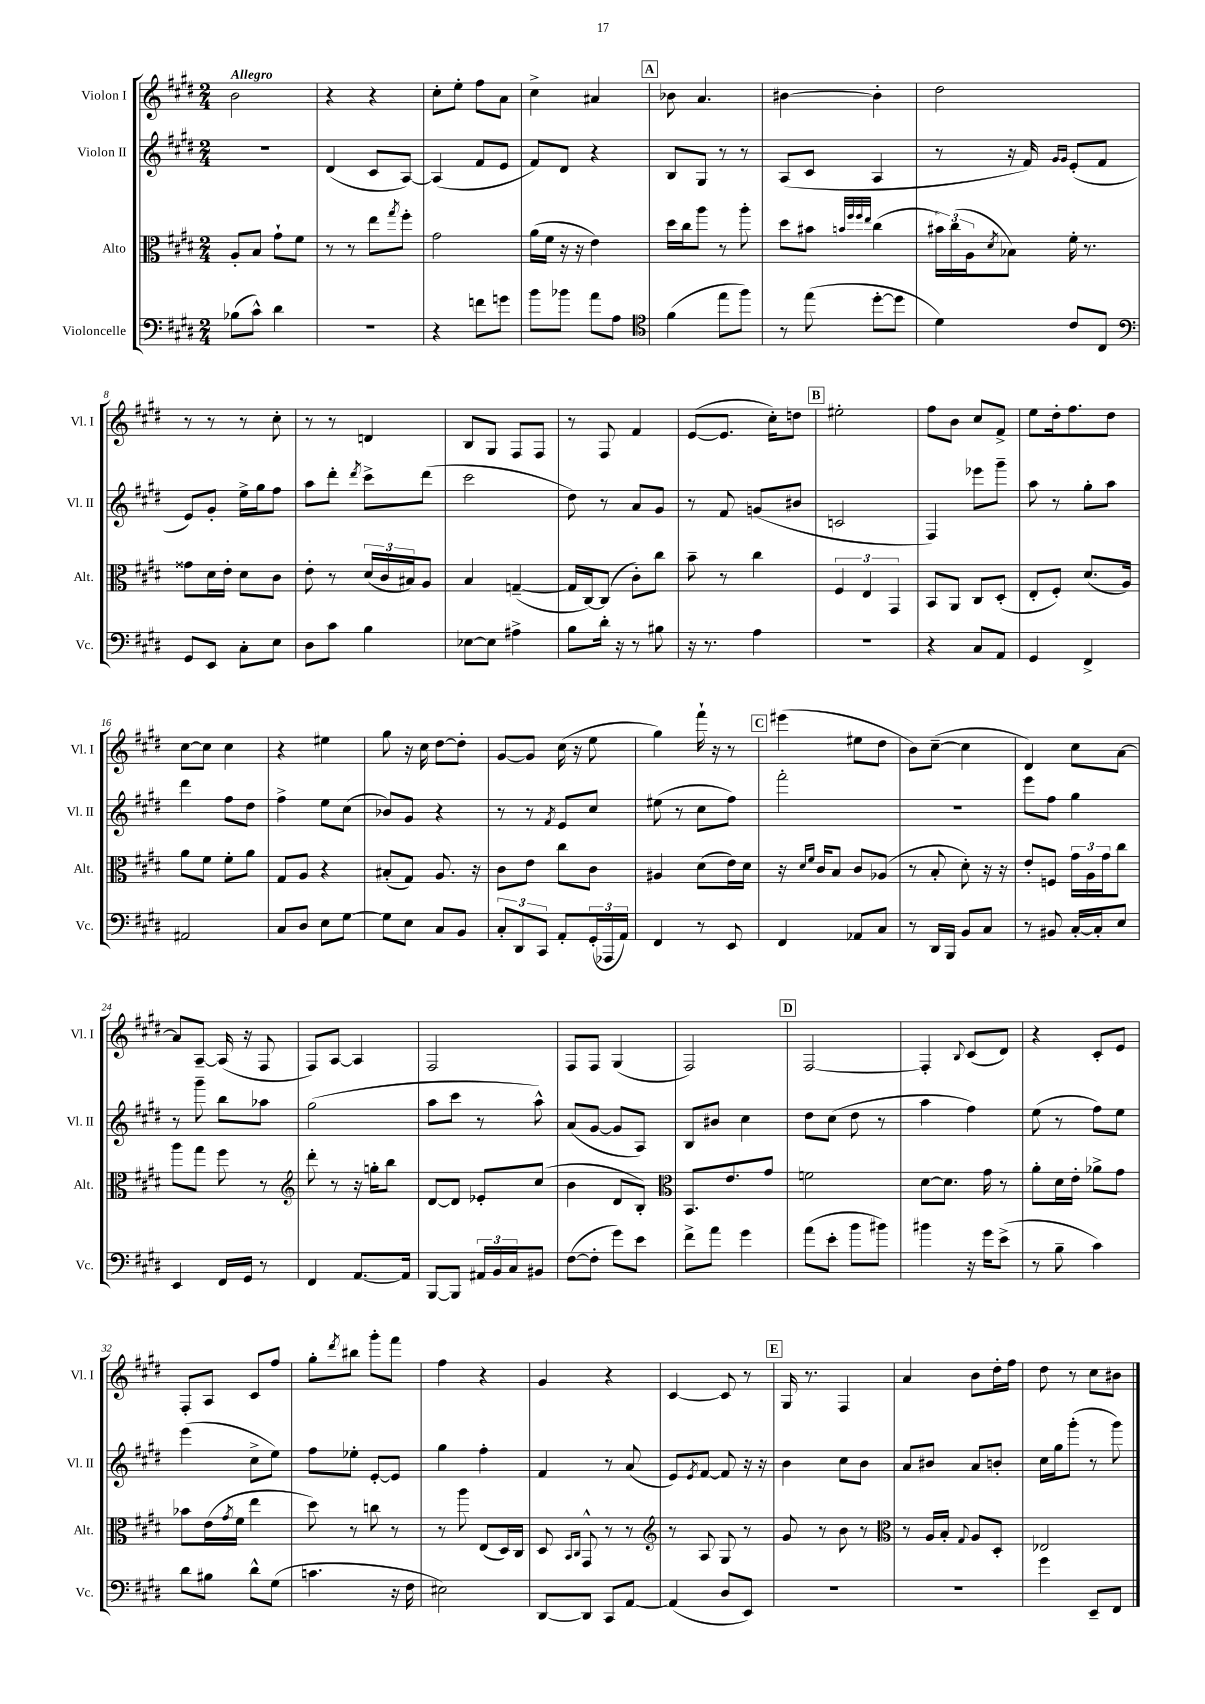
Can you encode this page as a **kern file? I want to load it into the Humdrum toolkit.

**kern	**kern	**kern	**kern
*staff4	*staff3	*staff2	*staff1
*clefF4	*clefC3	*clefG2	*clefG2
*k[f#c#g#d#]	*k[f#c#g#d#]	*k[f#c#g#d#]	*k[f#c#g#d#]
*M2/4	*M2/4	*M2/4	*M2/4
(8B-\L	8A'/L	2r	2b\
8c#^^\J)	8B/J	.	.
4d#\	8g#`\L	.	.
.	8f#\J	.	.
=	=	=	=
2r	8r	(4d#/	4r
.	8r	.	.
.	8ee\L	8c#/L	4r
.	8qgg#/	.	.
.	8ff#'\J	[8A/J)	.
=	=	=	=
4r	2g#\	(4A/]	8cc#'\L
.	.	.	8ee'\J
8f\L	.	8f#/L	8ff#\L
8g\J	.	8e/J	8a\J
=	=	=	=
8b\L	(16a\LL	8f#/L)	4cc#^\
.	16f#\JJ	.	.
8b-\J	16r	8d#/J	.
.	16r	.	.
8a\L	4e\)	4r	4a#/
8A\J	.	.	.
=	=	=	=
*clefC4	*	*	*
(4f#\	16dd#\LL	8B/L	8b-\
.	16cc#\J	.	.
.	8aa\J	8G#/J	4.a/
8ee\L	8r	8r	.
8ff#\J)	8aa'\	8r	.
=	=	=	=
8r	8dd#\L	(8A/L	[4b#\
(8ee\	8b#\J	8c#/J	.
.	32qqb/LLL	.	.
.	32qqff#/	.	.
.	32qqff#/	.	.
.	32qqee/JJJ	.	.
[8dd#'\L	(4cc#\	4A/	4b#'\]
8dd#\]J	.	.	.
=	=	=	=
4d#\)	24b#\LL)	8r	2dd#\
.	(24cc#\	.	.
.	24A\J	.	.
.	8qd#/	.	.
.	8B-\J)	16r	.
.	.	16f#/)	.
.	.	16qqg#/LL	.
.	.	16qqg#/JJ	.
8c#/L	16f#'\	(8e'/L	.
.	8.r	.	.
8C#/J	.	8f#/J	.
=	=	=	=
*clefF4	*	*	*
8GG#/L	8g##\L	8e/L)	8r
8EE/J	16d#\L	8g#'/J	8r
.	16e'\JJ	.	.
8C#'\L	8d#\L	16ee^\LL	8r
.	.	16gg#\J	.
8E\J	8c#\J	8ff#\J	8cc#'\
=	=	=	=
8D#\L	8e'\	8aa\L	8r
8c#\J	8r	8ddd#'\J	8r
.	.	8qddd#/	.
4B\	(24d#/LL	8ccc#^\L	4d/
.	24c#/	.	.
.	24B#/J)	.	.
.	8A/J	(8ddd#\J	.
=	=	=	=
[8E-\L	4B/	2ccc#\	8B/L
8E-\]J	.	.	8G#/J
4A#^\	([4G~/	.	8F#/L
.	.	.	8F#/J
=	=	=	=
8B\L	16G/]LL	8dd#\)	8r
.	[16C#/J)	.	.
16d#'\Jk	(8C#/]J	8r	8F#/
16r	.	.	.
8r	8c#'\L)	8a/L	4f#/
8B#\	8cc#\J	8g#/J	.
=	=	=	=
16r	8b~\	8r	([8e/L
8.r	.	.	.
.	8r	8f#/	8.e/]J
4A\	4cc#\	(8g/L	.
.	.	.	16cc#'\LK)
.	.	8b#/J	8dd\J
=	=	=	=
2r	6F#/	2c/	2ee#'\
.	6E/	.	.
.	6GG#/	.	.
=	=	=	=
4r	8BB/L	4F#/)	8ff#\L
.	8AA/J	.	8b\J
8C#/L	8C#/L	8eee-\L	8cc#/L
8AA/J	(8D#'/J	8ggg#~\J	8f#^/J
=	=	=	=
4GG#/	8E'/L	8aa\	8ee\L
.	8F#'/J)	8r	16dd#'\k
.	.	.	8.ff#\
4FF#^/	(8.d#/L	8gg#'\L	.
.	.	8aa\J	8dd#\J
.	16A/Jk)	.	.
=	=	=	=
2AA#/	8a\L	4ddd#\	[8cc#\L
.	8f#\J	.	8cc#\]J
.	8f#'\L	8ff#\L	4cc#\
.	8a\J	8dd#\J	.
=	=	=	=
8C#/L	8G#/L	4ff#^\	4r
8D#/J	8A/J	.	.
8E\L	4r	8ee\L	4ee#\
[8G#\J	.	(8cc#\J	.
=	=	=	=
8G#\]L	(8B#'/L	8b-/L)	8gg#\
8E\J	8G#/J)	8g#/J	16r
.	.	.	16cc#\
8C#/L	8.A/	4r	[8dd#\L
8BB/J	.	.	8dd#'\]J
.	16r	.	.
=	=	=	=
12C#'/L	8c#\L	8r	[8g#/L
12DD#/	.	.	.
.	8e\J	8r	8g#/]J
12CC#/J	.	.	.
.	.	8qf#/	.
8AA'/L	8cc#\L	8e/L	(16cc#\
.	.	.	16r
(24GG#'/L	8c#\J	8cc#/J	8ee\
24AAA-/	.	.	.
24AA/JJ)	.	.	.
=	=	=	=
4FF#/	4A#/	(8ee#\	4gg#\)
.	.	8r	.
8r	(8d#\L	8cc#\L	16fff#`\
.	.	.	16r
8EE/	16e\L)	8ff#\J)	8r
.	16d#\JJ	.	.
=	=	=	=
4FF#/	16r	2fff#'\	(4eee#\
.	16qqd#/LL	.	.
.	16qqf#/JJ	.	.
.	16c#/LK	.	.
.	8B/J	.	.
8AA-/L	8c#/L	.	8ee#\L
8C#/J	(8A-/J	.	8dd#\J
=	=	=	=
8r	8r	2r	8b\L)
16DD#/LL	8B'/	.	([8cc#~\J
16BBB/JJ	.	.	.
8BB/L	8d#'\)	.	4cc#\]
8C#/J	16r	.	.
.	16r	.	.
=	=	=	=
8r	8e'/L	8eee\L	4d#/)
8BB#/	8F/J	8ff#\J	.
[16C#'/LL	24g#\LL	4gg#\	8cc#\L
.	24A\	.	.
16C#'/]J	.	.	.
.	24g#\J	.	.
8E/J	8cc#\J	.	[8a\J
=	=	=	=
4EE/	8aa\L	8r	8a/]L
.	8gg#\J	8ggg#~\	[8A~/J
16FF#/LL	8ff#\	8bb\L	(16A/]
16GG#/JJ	.	.	16r
8r	8r	8aa-\J	8F#/
=	=	=	=
*	*clefG2	*	*
4FF#/	8ddd#'\	(2gg#\	8F#/L)
.	8r	.	[8A/J
[8.AA/L	16r	.	4A/]
.	16gg'\LK	.	.
.	8bb\J	.	.
16AA/]Jk	.	.	.
=	=	=	=
[8BBB/L	[8d#/L	8aa\L	2F#/
8BBB/]J	8d#/]J	8ccc#\J	.
24AA#/LL	8e-'/L	8r	.
24BB/	.	.	.
24C#/J	.	.	.
8BB#/J	(8cc#/J	8aa^^\)	.
=	=	=	=
([8F#\L	4b\	(8a/L	8F#/L
8F#'\]J	.	[8g#/J	8F#/J
8g#\L)	8d#/L	8g#/]L	(4G#/
8e\J	8B'/J)	8A/J)	.
=	=	=	=
*	*clefC3	*	*
8f#^\L	8.BB/L	8B/L	2F#/)
8a\J	.	8b#/J	.
.	8.e/	.	.
4g#\	.	4cc#\	.
.	8g#/J	.	.
=	=	=	=
(8a\L	2f\	8dd#\L	[2F#/
8e'\J	.	(8cc#\J	.
8b\L	.	8dd#\	.
8b#\J)	.	8r	.
=	=	=	=
4b#\	[8d#\L	4aa\	4F#'/]
.	8.d#\]J	.	.
.	.	.	8qqB/
16r	.	4ff#\)	(8c#/L
16g#\LK	16g#\	.	.
(8e^\J	8r	.	8d#/J)
=	=	=	=
8r	8a'\L	(8ee\	4r
8B~\	16d#\L	8r	.
.	16e'\JJ	.	.
4c#\)	8a-^\L	8ff#\L)	8c#'/L
.	8g#\J	8ee\J	8e/J
=	=	=	=
8d#\L	8b-\L	(4eee\	8F#'/L
8B#\J	(16e\L	.	8A/J
.	8qg#/	.	.
.	16f#\JJ	.	.
8d#^^\L	4ee\	8cc#^\L	8c#/L
(8G#\J	.	8ee\J)	8ff#/J
=	=	=	=
4.c\	8dd#\)	8ff#\L	8gg#'\L
.	.	.	8qddd#/
.	8r	8ee-'\J	8bb#\J
.	8cc\	[8e'/L	8ggg#'\L
16r	8r	8e/]J	8fff#\J
16F#\	.	.	.
=	=	=	=
2E#\)	8r	4gg#\	4ff#\
.	8aa\	.	.
.	(8E/L	4ff#'\	4r
.	16D#/L)	.	.
.	16C#/JJ	.	.
=	=	=	=
[8DD#/L	8D#/	4f#/	4g#/
.	16qqBB/LL	.	.
.	16qqC#/JJ	.	.
8DD#/]J	8GG#^^/	.	.
8CC#/L	8r	8r	4r
[8AA/J	8r	(8a/	.
=	=	=	=
*	*clefG2	*	*
(4AA/]	8r	8e/L)	[4c#/
.	.	8qe/	.
.	8A/	[8f#/J	.
8D#/L	8G#/	8f#/]	8c#/]
8EE/J)	8r	16r	8r
.	.	16r	.
=	=	=	=
2r	8g#/	4b\	16G#/
.	.	.	8.r
.	8r	.	.
.	8b\	8cc#\L	4F#/
.	8r	8b\J	.
=	=	=	=
*	*clefC3	*	*
2r	8r	8a/L	4a/
.	16A/LL	8b#/J	.
.	16B'/JJ	.	.
.	8qqG#/	.	.
.	8A/L	8a/L	8b\L
.	8D#'/J	8b'/J	16dd#'\L
.	.	.	16ff#\JJ
=	=	=	=
4g#\	2E-/	16cc#\LL	8dd#\
.	.	16gg#\J	.
.	.	(8ggg#'\J	8r
8EE~/L	.	8r	8cc#\L
8FF#/J	.	8ggg#\)	8b#\J
==	==	==	==
*-	*-	*-	*-
